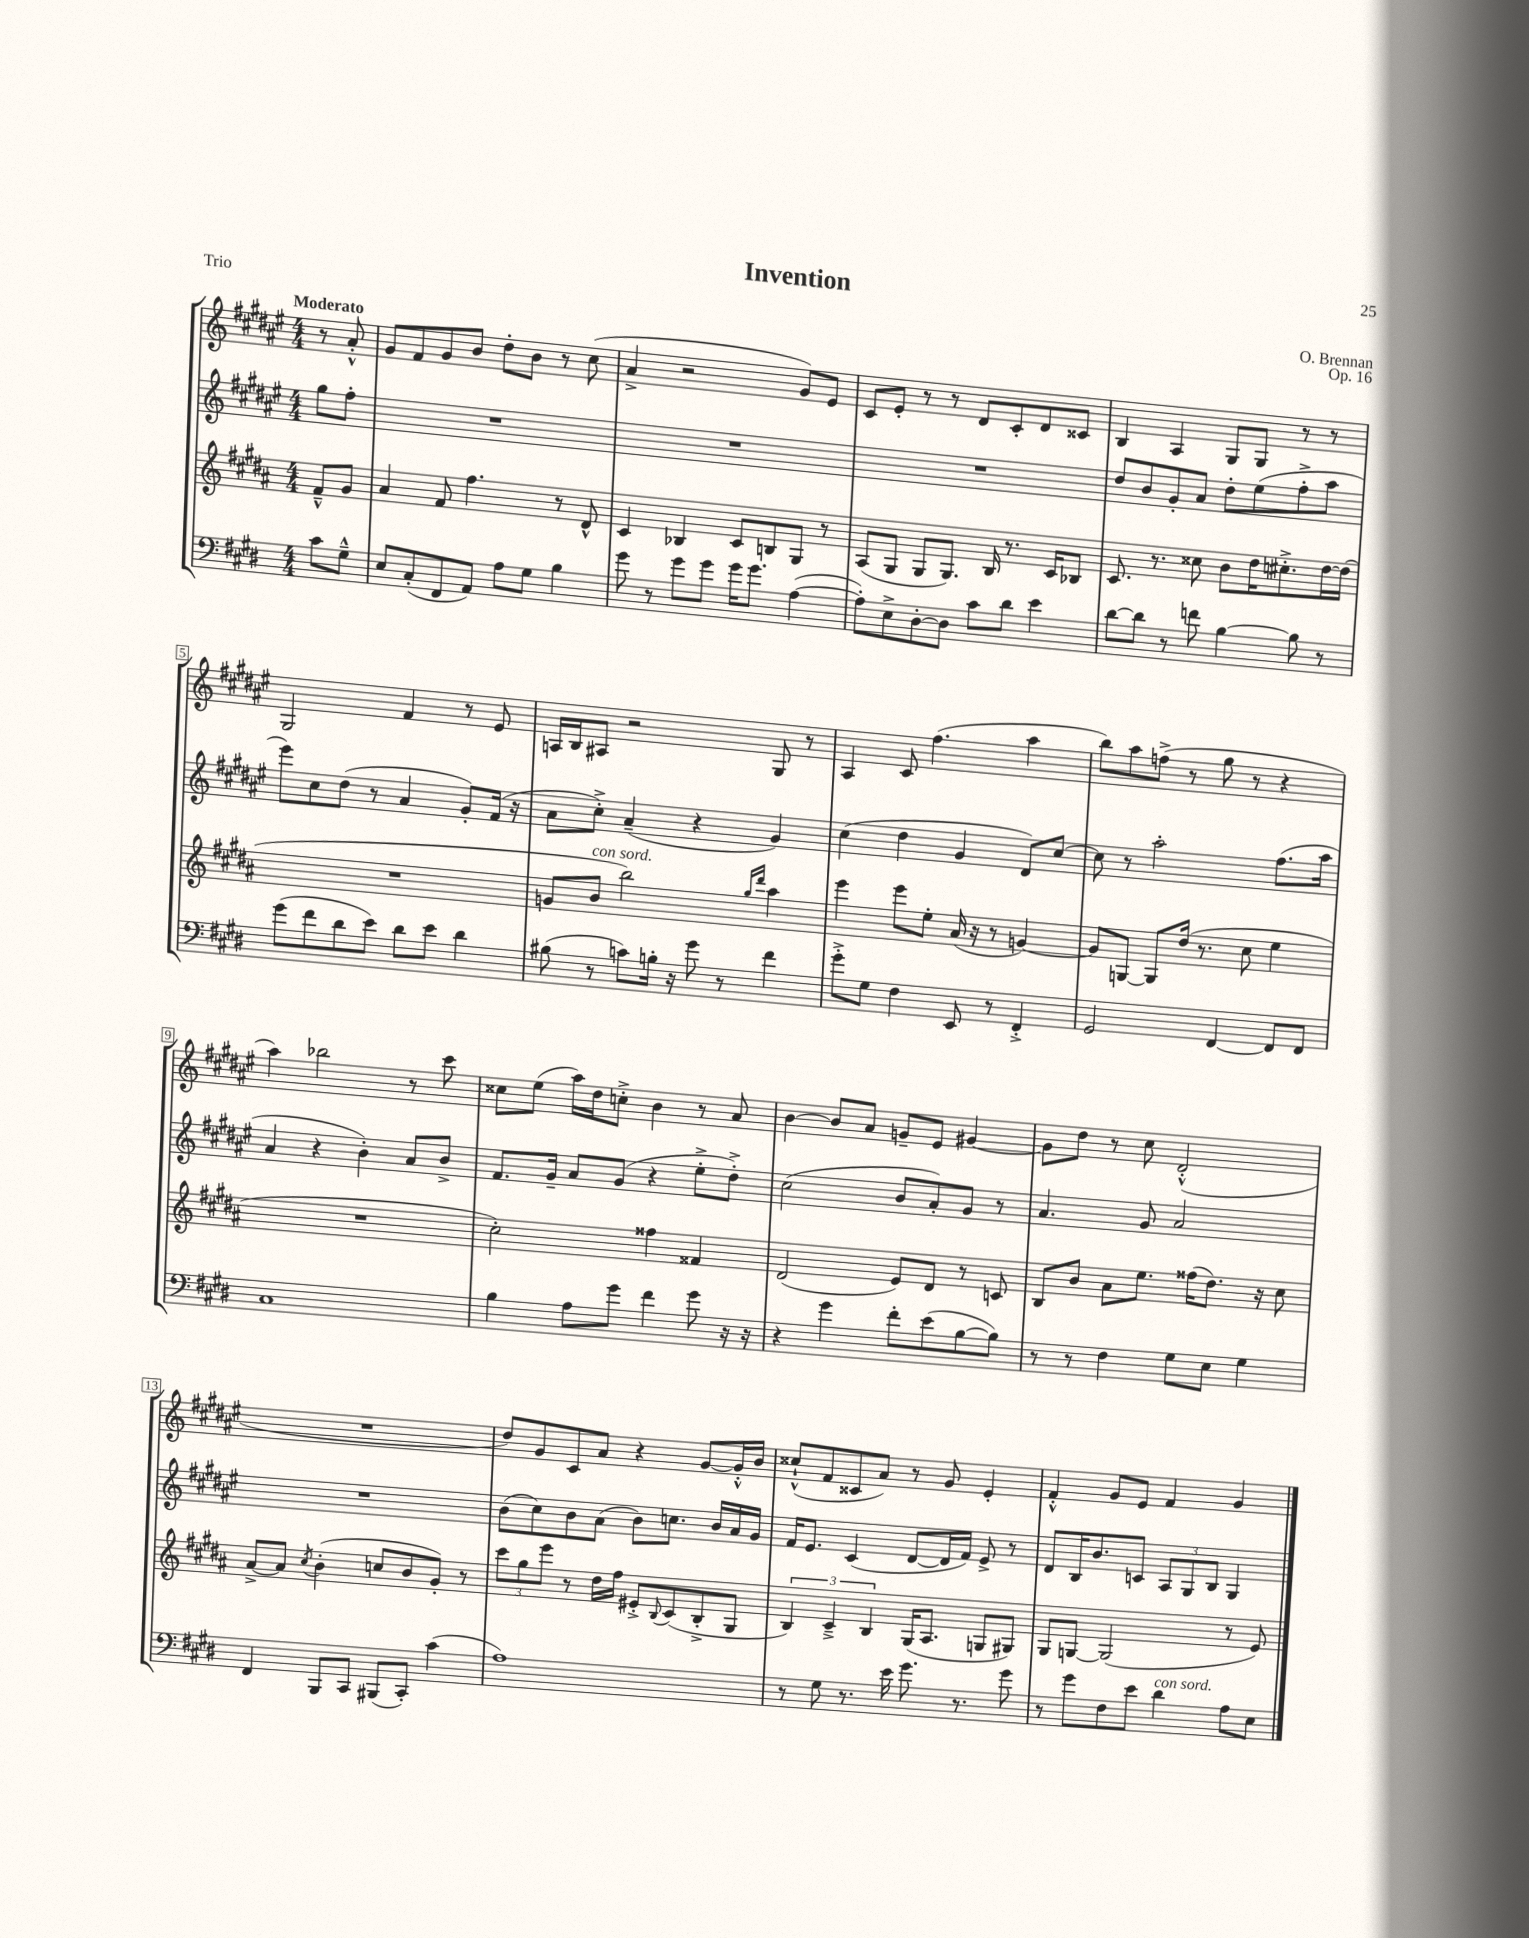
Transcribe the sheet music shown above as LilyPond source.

\header { title = "Invention" composer = "O. Brennan" opus = "Op. 16" piece = "Trio" }
<<
\new StaffGroup <<
\new Staff = "s0" {
    \clef treble \key fis \major \numericTimeSignature \time 4/4 \partial 4 \tempo "Moderato"
    r8 ais'8-.-^ |
    gis'8 fis'8 gis'8 b'8 dis''8-. b'8 r8 cis''8( |
    ais'4-> r2 gis'8) eis'8 |
    cis'8 eis'8-. r8 r8 dis'8 cis'8-. dis'8 cisis'8 |
    b4 ais4 gis8 gis8 r8 r8 |
    gis2 fis'4 r8 eis'8 |
    a16 b16 ais8 r2 gis8 r8 |
    ais4 cis'8 fis''4.( ais''4 |
    b''8) ais''8 f''8->( r8 gis''8 r8 r4 |
    ais''4) bes''2 r8 cis'''8 |
    cisis''8 eis''8( ais''16) dis''16 c''8-.-> b'4 r8 ais'8 |
    b'4~ b'8 ais'8 g'8-- eis'8 gis'4~ |
    gis'8 dis''8 r8 cis''8 dis'2-.-^( |
    R1 |
    dis''8) gis'8 cis'8 ais'8 r4 gis'8~ gis'16-.-^ b'16 |
    cisis''8-!-^( fis'8 cisis'8 ais'8) r8 gis'8 eis'4-. |
    fis'4-.-^ gis'8 eis'8 fis'4 gis'4 \bar "|." |
}
\new Staff = "s1" {
    \clef treble \key fis \major \numericTimeSignature \time 4/4 \partial 4
    gis''8 fis''8-. |
    R1 |
    R1 |
    R1 |
    dis''8 b'8 gis'8-. ais'8 dis''8-. eis''8( fis''8-.-> ais''8 |
    eis'''8) cis''8 dis''8( r8 ais'4 gis'8-.) fis'16( r16 |
    ais'8 cis''8-.->) ais'4--( r4 gis'4) |
    cis''4( dis''4 gis'4 dis'8) cis''8~ |
    cis''8 r8 ais''2-. fis''8.( ais''16 |
    ais'4 r4 b'4-.) ais'8 b'8-> |
    fis'8. gis'16-- ais'8 gis'8( r4 eis''8-.-> dis''8-.->) |
    cis''2( b'8 ais'8-.) gis'8 r8 |
    ais'4. gis'8 ais'2 |
    R1 |
    b'8( cis''8) b'8 ais'8( b'8) c''8. b'16 ais'16 gis'16 |
    fis'16 eis'8. cis'4( dis'8~ dis'16 fis'16) eis'8-> r8 |
    dis'8 b16 b'8. c'8 \tuplet 3/2 { ais8 gis8 b8 } gis4 \bar "|." |
}
\new Staff = "s2" {
    \clef treble \key b \major \numericTimeSignature \time 4/4 \partial 4
    fis'8---^ gis'8 |
    ais'4 fis'8 fis''4. r8 dis'8-^ |
    cis'4 bes4 cis'8 b8 gis8 r8 |
    ais8( gis8 gis8 gis8.) b16 r8. cis'16 bes8 |
    cis'8. r8. cisis''8 b'8 dis''16 cis''8.-.-> dis''16~ dis''16( |
    R1 |
    g'8 b'8^\markup { \italic "con sord." } b''2) \grace { gis''16 dis'''16 } ais''4 |
    e'''4 e'''8 e''8-. ais'16( r16 r8 g'4~) |
    g'8 g8~ g8 dis''16( r8. cis''8 e''4 |
    R1 |
    cis''2-.) fisis''4 fisis'4 |
    dis'2( e'8) dis'8 r8 c'8 |
    b8 b'8 ais'8 e''8. fisis''16( dis''8.) r16 cis''8 |
    ais'8~-> ais'8 \acciaccatura { cis''8 } b'4-.( c''8 b'8 gis'8-.) r8 |
    \tuplet 3/2 { cis'''8 gis''8 e'''8 } r8 dis''16 fis''16 eis'8-.-> \appoggiatura { b8 } cis'8( b8-.-> gis8 |
    \tuplet 3/2 { b4) cis'4---> b4 } gis16( ais8. g8 gis8) |
    gis8 g8~ g2( r8 e'8) \bar "|." |
}
\new Staff = "s3" {
    \clef bass \key e \major \numericTimeSignature \time 4/4 \partial 4
    cis'8 gis8---^ |
    e8 cis8-.( fis,8 a,8) a8 gis8 b4 |
    gis'8 r8 gis'8 gis'8 gis'16 gis'8. a4~( |
    a8-.) e8-> dis8~-. dis8 cis'8 dis'8 e'4 |
    dis'8~ dis'8 r8 f'8 b4~ b8 r8 |
    gis'8( fis'8 dis'8 e'8) dis'8 e'8 dis'4 |
    bis8( r8 c'8) b16-. r16 gis'8 r8 fis'4 |
    gis'8-.-> gis8 fis4 e,8 r8 fis,4-.-> |
    gis,2 fis,4~ fis,8 fis,8 |
    cis1 |
    b4 a8 gis'8 fis'4 gis'8 r16 r16 |
    r4 gis'4 fis'8-. e'8( b8~ b8) |
    r8 r8 fis4 gis8 e8 gis4 |
    fis,4 b,,8 cis,8 bis,,8( cis,8-.) cis'4( |
    a1) |
    r8 gis8 r8. e'16 gis'8. r8. gis'8 |
    r8 gis'8 fis8 e'8 dis'4^\markup { \italic "con sord." } a8 e8 \bar "|." |
}
>>
>>
\layout { \context { \Score \override BarNumber.stencil = #(make-stencil-boxer 0.1 0.3 ly:text-interface::print) } }
